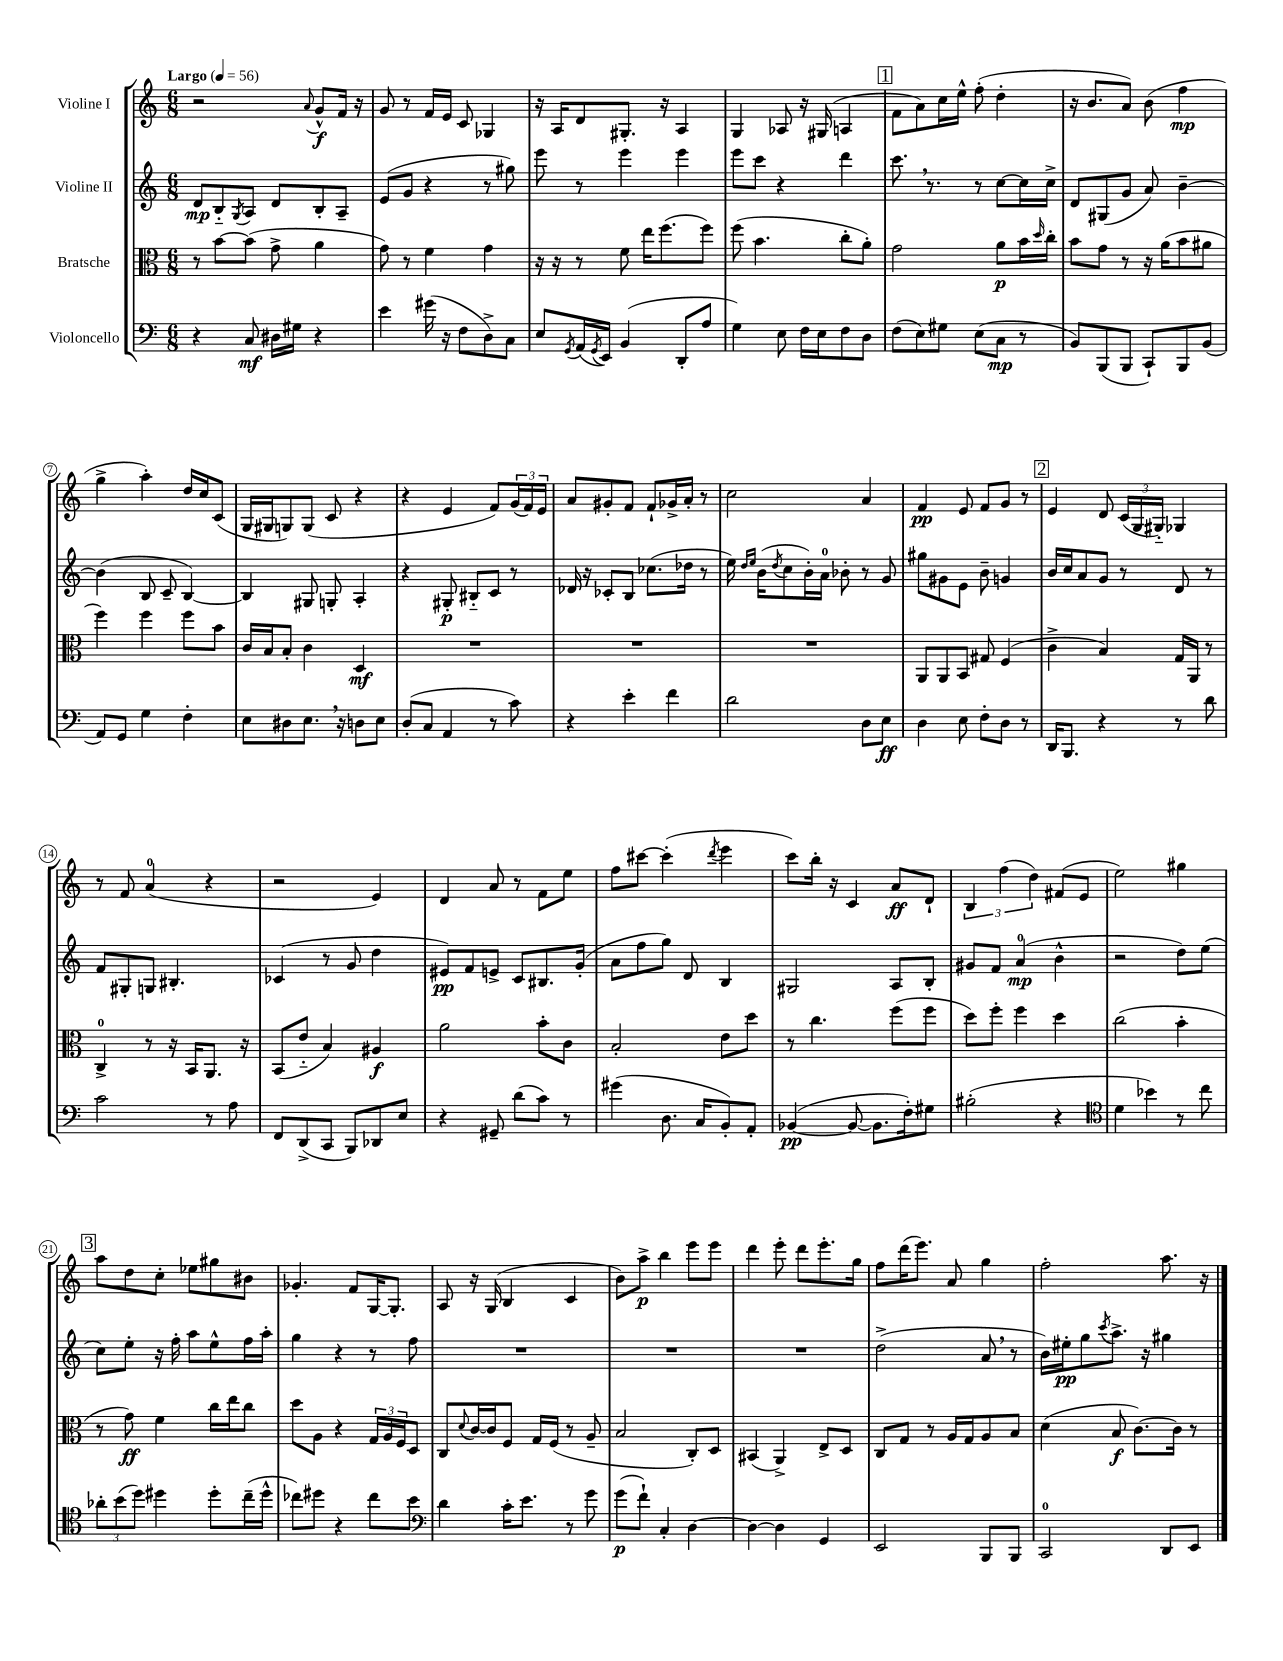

**kern	**kern	**kern	**kern
*staff4	*staff3	*staff2	*staff1
*clefF4	*clefC3	*clefG2	*clefG2
*k[]	*k[]	*k[]	*k[]
*M6/8	*M6/8	*M6/8	*M6/8
*MM56	*MM56	*MM56	*MM56
4r	8r	8d	2r
.	[8b	8B'~	.
.	.	8qG	.
8C	(8b]	8A	.
16D#	8g^	8d	.
16G#	.	.	.
.	.	.	8qqa
4r	4a	8B'	8g^^
.	.	8A~	16f
.	.	.	16r
=	=	=	=
4e	8g)	(8e	8g
.	8r	8g	8r
(16g#	4f	4r	16f
16r	.	.	16e
8F	.	.	8c
8D^)	4g	8r	4G-
8C	.	8gg#)	.
=	=	=	=
8E	16r	8eee	16r
.	16r	.	16A
8qGG	.	.	.
(16AA	8r	8r	8d
8qGG	.	.	.
16EE)	.	.	.
(4BB	8f	4eee	8.G#'
.	16ee	.	.
.	(8.ff	.	16r
8DD'	.	4eee	4A
8A	8ff)	.	.
=	=	=	=
4G)	(8ff	8eee	4G
.	4.b	8ccc	.
8E	.	4r	8A-
16F	.	.	16r
16E	.	.	(16G#
8F	8cc'	4ddd	4A
8D	8a')	.	.
=	=	=	=
(8F	2g	8.ccc	8f
8E)	.	.	8a)
.	.	8.r	.
8G#	.	.	16cc
.	.	.	16ee^^
(8E	.	8r	(8ff'
8C	8a	[8cc	4dd'
8r	16b	16cc]	.
.	16qqdd	.	.
.	16cc'	16cc^	.
=	=	=	=
8BB)	8b	8d	16r
.	.	.	8.b
(8BBB	8g	(8G#	.
8BBB	8r	8g	8a)
8CC`)	16r	8a)	(8b
.	(16a	.	.
8BBB	8b	[4b~	4ff
(8BB	8a#	.	.
=	=	=	=
8AA)	4ff)	(4b]	4gg^
8GG	.	.	.
4G	4ff	8B	4aa')
.	.	8c~	.
4F'	8ff	[4B)	16dd
.	.	.	16cc
.	8b	.	(8c
=	=	=	=
8E	16c	4B]	16G
.	16B	.	16G#
8D#	8B'	.	8G)
8.E	4c	8G#	(8G
.	.	8G'	8c
16r	.	.	.
8D	4D	4A'	4r
8E	.	.	.
=	=	=	=
(8D'	2.r	4r	4r
8C	.	.	.
4AA	.	8G#'	4e
.	.	8B#'~	.
8r	.	8c	8f)
8c)	.	8r	(24g
.	.	.	24f)
.	.	.	24e
=	=	=	=
4r	2.r	16d-	8a
.	.	16r	.
.	.	8c-'	8g#'
4e'	.	8B	8f
.	.	(8.cc-	8f`
4f	.	.	16g-^
.	.	16dd-	16a'
.	.	8r	8r
=	=	=	=
2d	2.r	16ee)	2cc
.	.	16qqdd	.
.	.	16qqee	.
.	.	(16b	.
.	.	8qdd	.
.	.	8cc	.
.	.	16b')	.
.	.	16a	.
.	.	8b-'	.
8D	.	8r	4a
8E	.	8g	.
=	=	=	=
4D	8AA	8gg#	4f
.	8AA	8g#	.
8E	8BB	8e	8e
8F'	8G#	8b~	8f
8D	(4F	4g	8g
8r	.	.	8r
=	=	=	=
16DD	4c^	16b	4e
8.BBB	.	16cc	.
.	.	8a	.
4r	4B)	8g	8d
.	.	8r	(24c
.	.	.	24G
.	.	.	24G#'~)
8r	16G	8d	4G-
.	16AA	.	.
8d	8r	8r	.
=	=	=	=
2c	4C^	8f	8r
.	.	8G#'	8f
.	8r	8G	(4a
.	16r	4.B#'	.
.	16BB	.	.
8r	8.AA	.	4r
8A	.	.	.
.	16r	.	.
=	=	=	=
8FF	(8BB	(4c-	2r
(8DD^	8e'~	.	.
8CC	4B)	8r	.
8BBB)	.	8g	.
8DD-	4A#	4dd	4e)
8E	.	.	.
=	=	=	=
4r	2a	8e#)	4d
.	.	8f	.
8GG#~	.	8e^	8a
(8d	.	8c	8r
8c)	8b'	8.B#	8f
8r	8c	.	8ee
.	.	(16g'	.
=	=	=	=
(4g#	2B'	8a	8ff
.	.	8ff	[8ccc#
8.D	.	8gg)	(4ccc#']
.	.	8d	.
16C	.	.	.
.	.	.	8qddd
8BB')	8e	4B	4eee
8AA'	8dd	.	.
=	=	=	=
([4BB-	8r	2G#	8ccc)
.	4.cc	.	16bb'
.	.	.	16r
8BB-_	.	.	4c
8.BB-]	.	.	.
.	(8ff	8A	8a
16F')	.	.	.
8G#	8ff	8B'	8d`
=	=	=	=
(2B#'	8dd)	8g#	6B
.	8ff'	8f	.
.	.	.	(6ff
.	4ff	(4a	.
.	.	.	6dd)
4r	4dd	4b^^	(8f#
.	.	.	8e
=	=	=	=
*clefC4	*	*	*
4d	(2cc	2r	2ee)
4b-)	.	.	.
8r	4b'	8dd)	4gg#
8cc	.	(8ee	.
=	=	=	=
12a-'	8r	8cc)	8aa
(12b	.	.	.
.	8g)	8ee'	8dd
12dd)	.	.	.
4dd#	4f	16r	8cc'
.	.	16ff'	.
.	.	8aa	8ee-
8dd#'	16cc	8ee^^	8gg#
.	16ee	.	.
(16cc~	8cc	16ff	8b#
16dd#^^	.	16aa'	.
=	=	=	=
8cc-)	8dd	4gg	4.g-'
8dd#	8A	.	.
4r	4r	4r	.
.	.	.	8f
8cc-	24G	8r	[16G
.	24A	.	.
.	.	.	8.G']
.	24F	.	.
8b	8D	8ff	.
=	=	=	=
*clefF4	*	*	*
4d	8C	2.r	8A
.	8qqd	.	.
.	[16c	.	16r
.	16c]	.	(16G
16c'	8F	.	4B
8.e	.	.	.
.	16G	.	.
.	(16F	.	.
8r	8r	.	4c
8g	8A~	.	.
=	=	=	=
(8g	2B	2.r	8b)
8f`)	.	.	8aa^
4C'	.	.	4bb
[4D	8C')	.	8eee
.	8D	.	8eee
=	=	=	=
4D_	(4BB#	2.r	4ddd
4D]	4AA^)	.	8eee'
.	.	.	8ddd
4GG	8E^	.	8.eee'
.	8D	.	.
.	.	.	16gg
=	=	=	=
2EE	8C	(2dd^	8ff
.	8G	.	(16ddd
.	.	.	8.eee)
.	8r	.	.
.	16A	.	8a
.	16G	.	.
8BBB	8A	8a	4gg
8BBB	8B	8r	.
=	=	=	=
2CC	(4d	16b)	2ff'
.	.	16ee#'	.
.	.	8gg	.
.	.	8qccc	.
.	8B	8.aa^	.
.	[8.c)	.	.
.	.	16r	.
8DD	.	4gg#	8.aa
.	16c]	.	.
8EE	8r	.	.
.	.	.	16r
==	==	==	==
*-	*-	*-	*-
